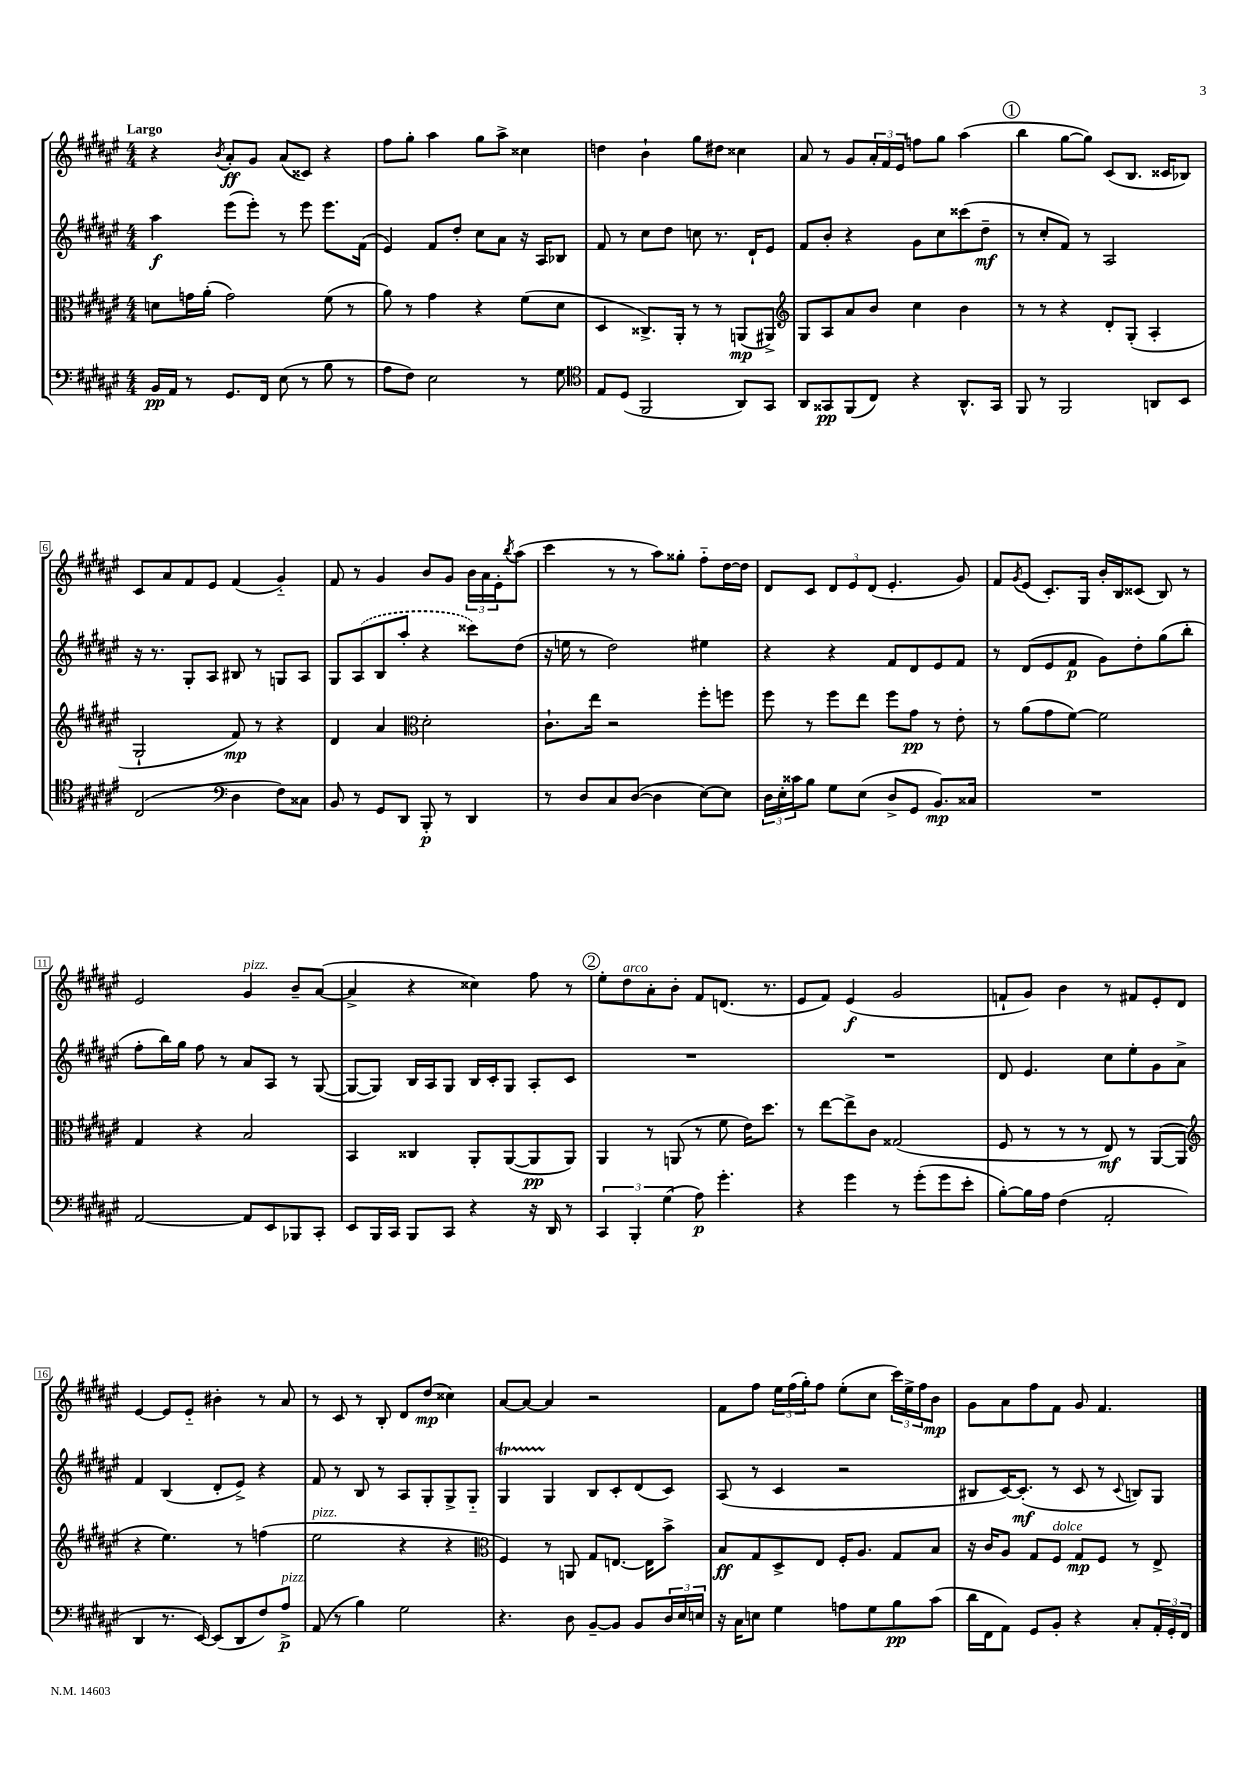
<<
\new StaffGroup <<
\new Staff = "s0" {
    \clef treble \key fis \major \numericTimeSignature \time 4/4 \tempo "Largo"
    r4 \acciaccatura { b'8 } ais'8-.\ff gis'8 ais'8( cisis'8) r4 |
    fis''8 gis''8-. ais''4 gis''8 ais''8-> cisis''4 |
    d''4 b'4-! gis''8 dis''8 cisis''4 |
    ais'8 r8 gis'8 \tuplet 3/2 { ais'16-. fis'16 eis'16 } f''8 gis''8 ais''4( |
    \mark \markup { \circle "1" } b''4 gis''8~ gis''8) cis'8( b8. cisis'16 bes8) |
    cis'8 ais'8 fis'8 eis'8 fis'4( gis'4-_) |
    fis'8 r8 gis'4 b'8 gis'8 \tuplet 3/2 { b'16 ais'16 eis'16-. } \acciaccatura { b''8 } ais''8( |
    cis'''4 r8 r8 ais''8) gisis''8-. fis''8-_ dis''16~ dis''16 |
    dis'8 cis'8 \tuplet 3/2 { dis'8 eis'8 dis'8( } eis'4.-. gis'8) |
    fis'8 \acciaccatura { gis'8 } eis'8( cis'8.-.) gis16 b'16-. b16 cisis'8( b8) r8 |
    eis'2 gis'4^\markup { \italic "pizz." } b'8-- ais'8~( |
    ais'4-> r4 cisis''4) fis''8 r8 |
    \mark \markup { \circle "2" } eis''8-. dis''8^\markup { \italic "arco" } ais'8-. b'8-. fis'8 d'8.( r8. |
    eis'8 fis'8) eis'4\f( gis'2 |
    f'8-! gis'8) b'4 r8 fis'8 eis'8-. dis'8 |
    eis'4~ eis'8 eis'8-_ bis'4-. r8 ais'8 |
    r8 cis'8 r8 b8-. dis'8 dis''8\mp( cisis''4) |
    ais'8~ ais'8~ ais'4 r2 |
    fis'8 fis''8 \tuplet 3/2 { eis''16 fis''16( gis''16-.) } fis''8 eis''8-.( cis''8 \tuplet 3/2 { cis'''16) eis''16-> fis''16 } b'8\mp |
    gis'8 ais'8 fis''8 fis'8 gis'8 fis'4. \bar "|." |
}
\new Staff = "s1" {
    \clef treble \key fis \major \numericTimeSignature \time 4/4
    ais''4\f eis'''8( eis'''8-.) r8 eis'''8 eis'''8. fis'16( |
    eis'4) fis'8 dis''8-. cis''8 ais'8 r16 ais16 bes8 |
    fis'8 r8 cis''8 dis''8 c''8 r8. dis'16-! eis'8 |
    fis'8 b'8-. r4 gis'8 cis''8 cisis'''8( dis''8--\mf |
    \mark \markup { \circle "1" } r8 cis''8-. fis'8) r8 ais2 |
    r16 r8. gis8-. ais8 bis8 r8 g8 ais8 |
    gis8 \once \slurDashed ais8( b8 ais''8-. r4 cisis'''8) dis''8( |
    r16 e''16 r8 dis''2) eis''4 |
    r4 r4 fis'8 dis'8 eis'8 fis'8 |
    r8 dis'8( eis'8 fis'8\p gis'8) dis''8-. gis''8( b''8-. |
    fis''8-. b''16) gis''16 fis''8 r8 ais'8 ais8 r8 gis8~( |
    gis8~ gis8) b16 ais16 gis8 b16 cis'16-. gis8 ais8-. cis'8 |
    \mark \markup { \circle "2" } R1 |
    R1 |
    dis'8 eis'4. cis''8 eis''8-. gis'8 ais'8-> |
    fis'4 b4( dis'8-. eis'8->) r4 |
    fis'8 r8 b8 r8 ais8 gis8-. gis8-> gis8-_ |
    gis4\startTrillSpan gis4\stopTrillSpan b8 cis'8-. dis'8( cis'8) |
    ais8( r8 cis'4 r2 |
    bis8 cis'16~) cis'8.-.\mf( r8 cis'8 r8 \appoggiatura { cis'8 } b8) gis8 \bar "|." |
}
\new Staff = "s2" {
    \clef alto \key fis \major \numericTimeSignature \time 4/4
    d'8 g'16 ais'16-.( g'2) fis'8( r8 |
    ais'8) r8 gis'4 r4 fis'8( dis'8 |
    dis4 cisis8.->) ais,16-. r8 r8 a,8\mp( ais,8->) |
    \clef treble gis8 ais8 ais'8 b'8 cis''4 b'4 |
    \mark \markup { \circle "1" } r8 r8 r4 dis'8-. gis8-.( ais4-. |
    gis2-! fis'8\mp) r8 r4 |
    dis'4 ais'4 \clef alto dis'2-. |
    cis'8.-! eis''16 r2 fis''8-. f''8 |
    fis''8 r8 fis''8 eis''8 fis''8 gis'8\pp r8 eis'8-. |
    r8 ais'8( gis'8 fis'8~) fis'2 |
    gis4 r4 b2 |
    b,4 cisis4 ais,8-. ais,8~( ais,8\pp ais,8) |
    \mark \markup { \circle "2" } ais,4 r8 a,8( r8 fis'8 eis'16) dis''8. |
    r8 eis''8~ eis''8-> cis'8 gisis2( |
    fis8 r8 r8 r8 eis8\mf) r8 ais,8~( ais,8 |
    \clef treble r4 eis''4.) r8 f''4( |
    eis''2^\markup { \italic "pizz." } r4 r4 |
    \clef alto fis4) r8 a,8 gis8 e8.~ e16 b'8-> |
    b8\ff gis8 dis8-> eis8 fis16-. ais8. gis8 b8 |
    r16 cis'16 ais8 gis8 fis8^\markup { \italic "dolce" } gis8\mp fis8 r8 eis8-> \bar "|." |
}
\new Staff = "s3" {
    \clef bass \key fis \major \numericTimeSignature \time 4/4
    b,16\pp ais,16 r8 gis,8. fis,16 eis8( r8 b8 r8 |
    ais8 fis8) eis2 r8 gis8 |
    \clef tenor eis8 dis8( fis,2 ais,8) gis,8 |
    ais,8 gisis,8\pp fis,8( cis8) r4 ais,8.-^ gisis,16 |
    \mark \markup { \circle "1" } fis,8 r8 fis,2 a,8 b,8 |
    cis2( \clef bass dis4 fis8) cisis8 |
    b,8 r8 gis,8 dis,8 b,,8-.\p r8 dis,4 |
    r8 dis8 cis8 dis8~( dis4 eis8~) eis8 |
    \tuplet 3/2 { dis16 eis16-. cisis'16 } b8 gis8 eis8( dis8-> gis,8 b,8.\mp) cisis16 |
    R1 |
    ais,2~ ais,8 eis,8 bes,,8 cis,8-. |
    eis,8 b,,16 cis,16 b,,8 cis,8 r4 r16 dis,16 r8 |
    \mark \markup { \circle "2" } \tuplet 3/2 { cis,4 b,,4-. gis4( } ais8\p) gis'4.-. |
    r4 gis'4 r8 gis'8-.( gis'8 eis'8-. |
    b8~-.) b16 ais16 fis4( ais,2-. |
    dis,4 r8. eis,16~) eis,8( dis,8 fis8) ais8->\p^\markup { \italic "pizz." } |
    ais,8( r8 b4) gis2 |
    r4. dis8 b,8~-- b,8 b,8 \tuplet 3/2 { dis16 eis16 e16 } |
    r16 cis16 e8 gis4 a8 gis8 b8\pp cis'8( |
    dis'16 fis,16 ais,8) gis,8 b,8-. r4 cis8-. \tuplet 3/2 { ais,16-. gis,16-. fis,16 } \bar "|." |
}
>>
>>
\layout { \context { \Score \override BarNumber.stencil = #(make-stencil-boxer 0.1 0.3 ly:text-interface::print) } }
